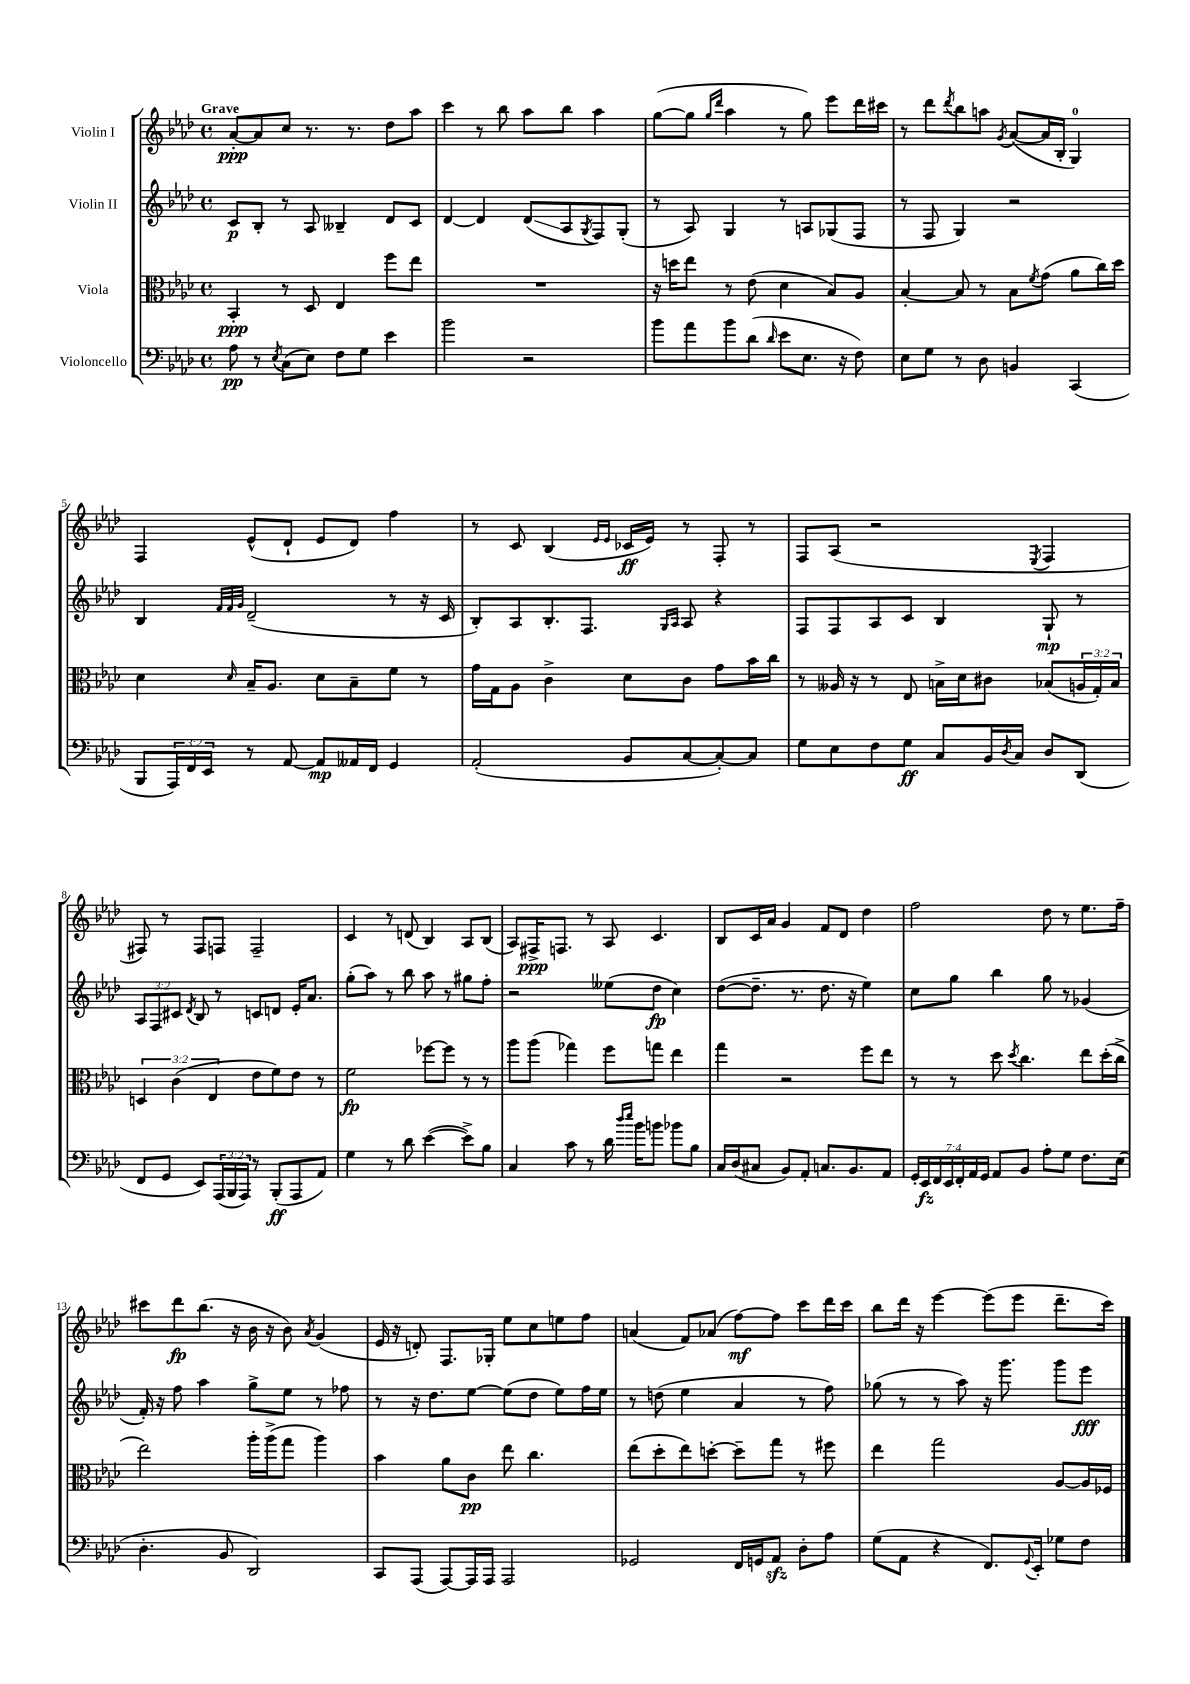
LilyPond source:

<<
\new StaffGroup <<
\new Staff = "s0" \with { instrumentName = "Violin I" } {
    \clef treble \key aes \major \defaultTimeSignature \time 4/4 \tempo "Grave"
    aes'8~-.\ppp aes'8 c''8 r8. r8. des''8 aes''8 |
    c'''4 r8 bes''8 aes''8 bes''8 aes''4 |
    g''8~( g''8 \grace { g''16 des'''16 } aes''4 r8 g''8) ees'''8 des'''16 cis'''16 |
    r8 des'''8 \acciaccatura { des'''8 } bes''8 a''8 \acciaccatura { g'8 } aes'8~( aes'16 bes16-. g4-0) |
    f4 ees'8-^( des'8-! ees'8 des'8) f''4 |
    r8 c'8 bes4( \grace { ees'16 ees'16 } ces'16\ff ees'16) r8 f8-. r8 |
    f8 aes8( r2 \acciaccatura { ees8 } f4 |
    fis8) r8 fis8 f8 f2-- |
    c'4 r8 d'8( bes4) aes8 bes8( |
    aes8) fis16->\ppp f8. r8 aes8 c'4. |
    bes8 c'16 aes'16 g'4 f'8 des'8 des''4 |
    f''2 des''8 r8 ees''8. f''16-- |
    cis'''8 des'''8\fp bes''8.( r16 bes'16 r16 bes'8) \acciaccatura { aes'8 } g'4( |
    ees'16 r16 d'8-.) f8. ges16-. ees''8 c''8 e''8 f''8 |
    a'4( f'8) aes'8( f''8~\mf) f''8 c'''8 des'''16 c'''16 |
    bes''8 des'''16 r16 ees'''4~ ees'''8( ees'''8 des'''8.-- c'''16) \bar "|." |
}
\new Staff = "s1" \with { instrumentName = "Violin II" } {
    \clef treble \key aes \major \defaultTimeSignature \time 4/4 \override Staff.TupletNumber.text = #tuplet-number::calc-fraction-text
    c'8\p bes8-. r8 aes8 beses4-- des'8 c'8 |
    des'4~ des'4 des'8\glissando( aes8 \acciaccatura { g8 } f8) g8-.( |
    r8 aes8) g4 r8 a8 ges8( f8 |
    r8 f8 g4) r2 |
    bes4 \grace { f'32 f'32 g'32 } des'2--( r8 r16 c'16 |
    bes8-.) aes8 bes8.-. f8. \grace { g16 aes16 } aes8 r4 |
    f8 f8 aes8 c'8 bes4 g8-!\mp r8 |
    \tuplet 3/2 { aes8 f8 cis'8 } \acciaccatura { des'8 } bes8 r8 c'8 d'8 ees'16-. aes'8. |
    g''8-.( aes''8) r8 bes''8 aes''8 r8 gis''8 f''8-. |
    r2 eeses''8( des''8\fp c''4) |
    des''8~( des''8.-- r8. des''8. r16 ees''4) |
    c''8 g''8 bes''4 g''8 r8 ges'4( |
    f'16-.) r16 f''8 aes''4 g''8-> ees''8 r8 fes''8 |
    r8 r16 des''8. ees''8~ ees''8( des''8 ees''8) f''16 ees''16 |
    r8 d''8( ees''4 aes'4 r8 f''8) |
    ges''8( r8 r8 aes''8) r16 g'''8. g'''8 ees'''8\fff \bar "|." |
}
\new Staff = "s2" \with { instrumentName = "Viola" } {
    \clef alto \key aes \major \defaultTimeSignature \time 4/4 \override Staff.TupletNumber.text = #tuplet-number::calc-fraction-text
    bes,4-.\ppp r8 des8 ees4 f''8 ees''8 |
    R1 |
    r16 d''16 ees''8 r8 ees'8( des'4 bes8) aes8 |
    bes4~-. bes8 r8 bes8 \acciaccatura { f'8 } g'8( aes'8 c''16) des''16 |
    des'4 \grace { des'16 } bes16-- aes8. des'8 bes8-- f'8 r8 |
    g'16 g16 aes8 c'4-> des'8 c'8 g'8 bes'16 c''16 |
    r8 aeses16 r16 r8 ees8 b16-> des'16 cis'8 bes8( \tuplet 3/2 { a16 g16-.) bes16 } |
    \tuplet 3/2 { d4 c'4( ees4 } ees'8 f'8) ees'8 r8 |
    f'2\fp fes''8~ fes''8 r8 r8 |
    aes''8 aes''8( ges''4) f''8 g''8 ees''4 |
    g''4 r2 f''8 ees''8 |
    r8 r8 des''8 \acciaccatura { des''8 } c''4. ees''8 des''16-.( c''16-> |
    ees''2) aes''16-. aes''16->( g''8 aes''4) |
    bes'4 aes'8 c'8\pp ees''8 c''4. |
    ees''8( des''8-. ees''8) d''8~-. d''8-- g''8 r8 fis''8 |
    ees''4 g''2 aes8~ aes16 fes16 \bar "|." |
}
\new Staff = "s3" \with { instrumentName = "Violoncello" } {
    \clef bass \key aes \major \defaultTimeSignature \time 4/4 \override Staff.TupletNumber.text = #tuplet-number::calc-fraction-text
    aes8\pp r8 \acciaccatura { ees8 } c8( ees8) f8 g8 ees'4 |
    bes'2 r2 |
    bes'8 aes'8 bes'8 des'8( \grace { des'16 } ees'8 ees8. r16 f8) |
    ees8 g8 r8 des8 b,4 c,4( |
    bes,,8 \tuplet 3/2 { aes,,16) f,16 ees,16 } r8 aes,8~ aes,8\mp aeses,16 f,16 g,4 |
    aes,2-.( bes,8 c8~ c8~-.) c8 |
    g8 ees8 f8 g8\ff c8 bes,16 \acciaccatura { des8 } c16 des8 des,8( |
    f,8 g,8 ees,8) \tuplet 3/2 { aes,,16( bes,,16 aes,,16) } r8 bes,,8-.\ff( aes,,8 aes,8) |
    g4 r8 des'8 ees'4~( ees'8->) bes8 |
    c4 c'8 r8 des'16 \grace { des''16 ees''16 } bes'16 b'8 bes'8 bes8 |
    c16 des16( cis8 bes,8) aes,8-. c8. bes,8. aes,8 |
    \tuplet 7/4 { g,16-. ees,16\fz f,16 ees,16 f,16-. aes,16 g,16 } aes,8 bes,8 aes8-. g8 f8. ees16( |
    des4.-. bes,8 des,2) |
    c,8 aes,,8( aes,,8~) aes,,16 aes,,16 aes,,2 |
    ges,2 f,16 g,16 aes,8\sfz des8-. aes8 |
    g8( aes,8 r4 f,8.) \appoggiatura { g,8 } ees,16-. ges8 f8 \bar "|." |
}
>>
>>
